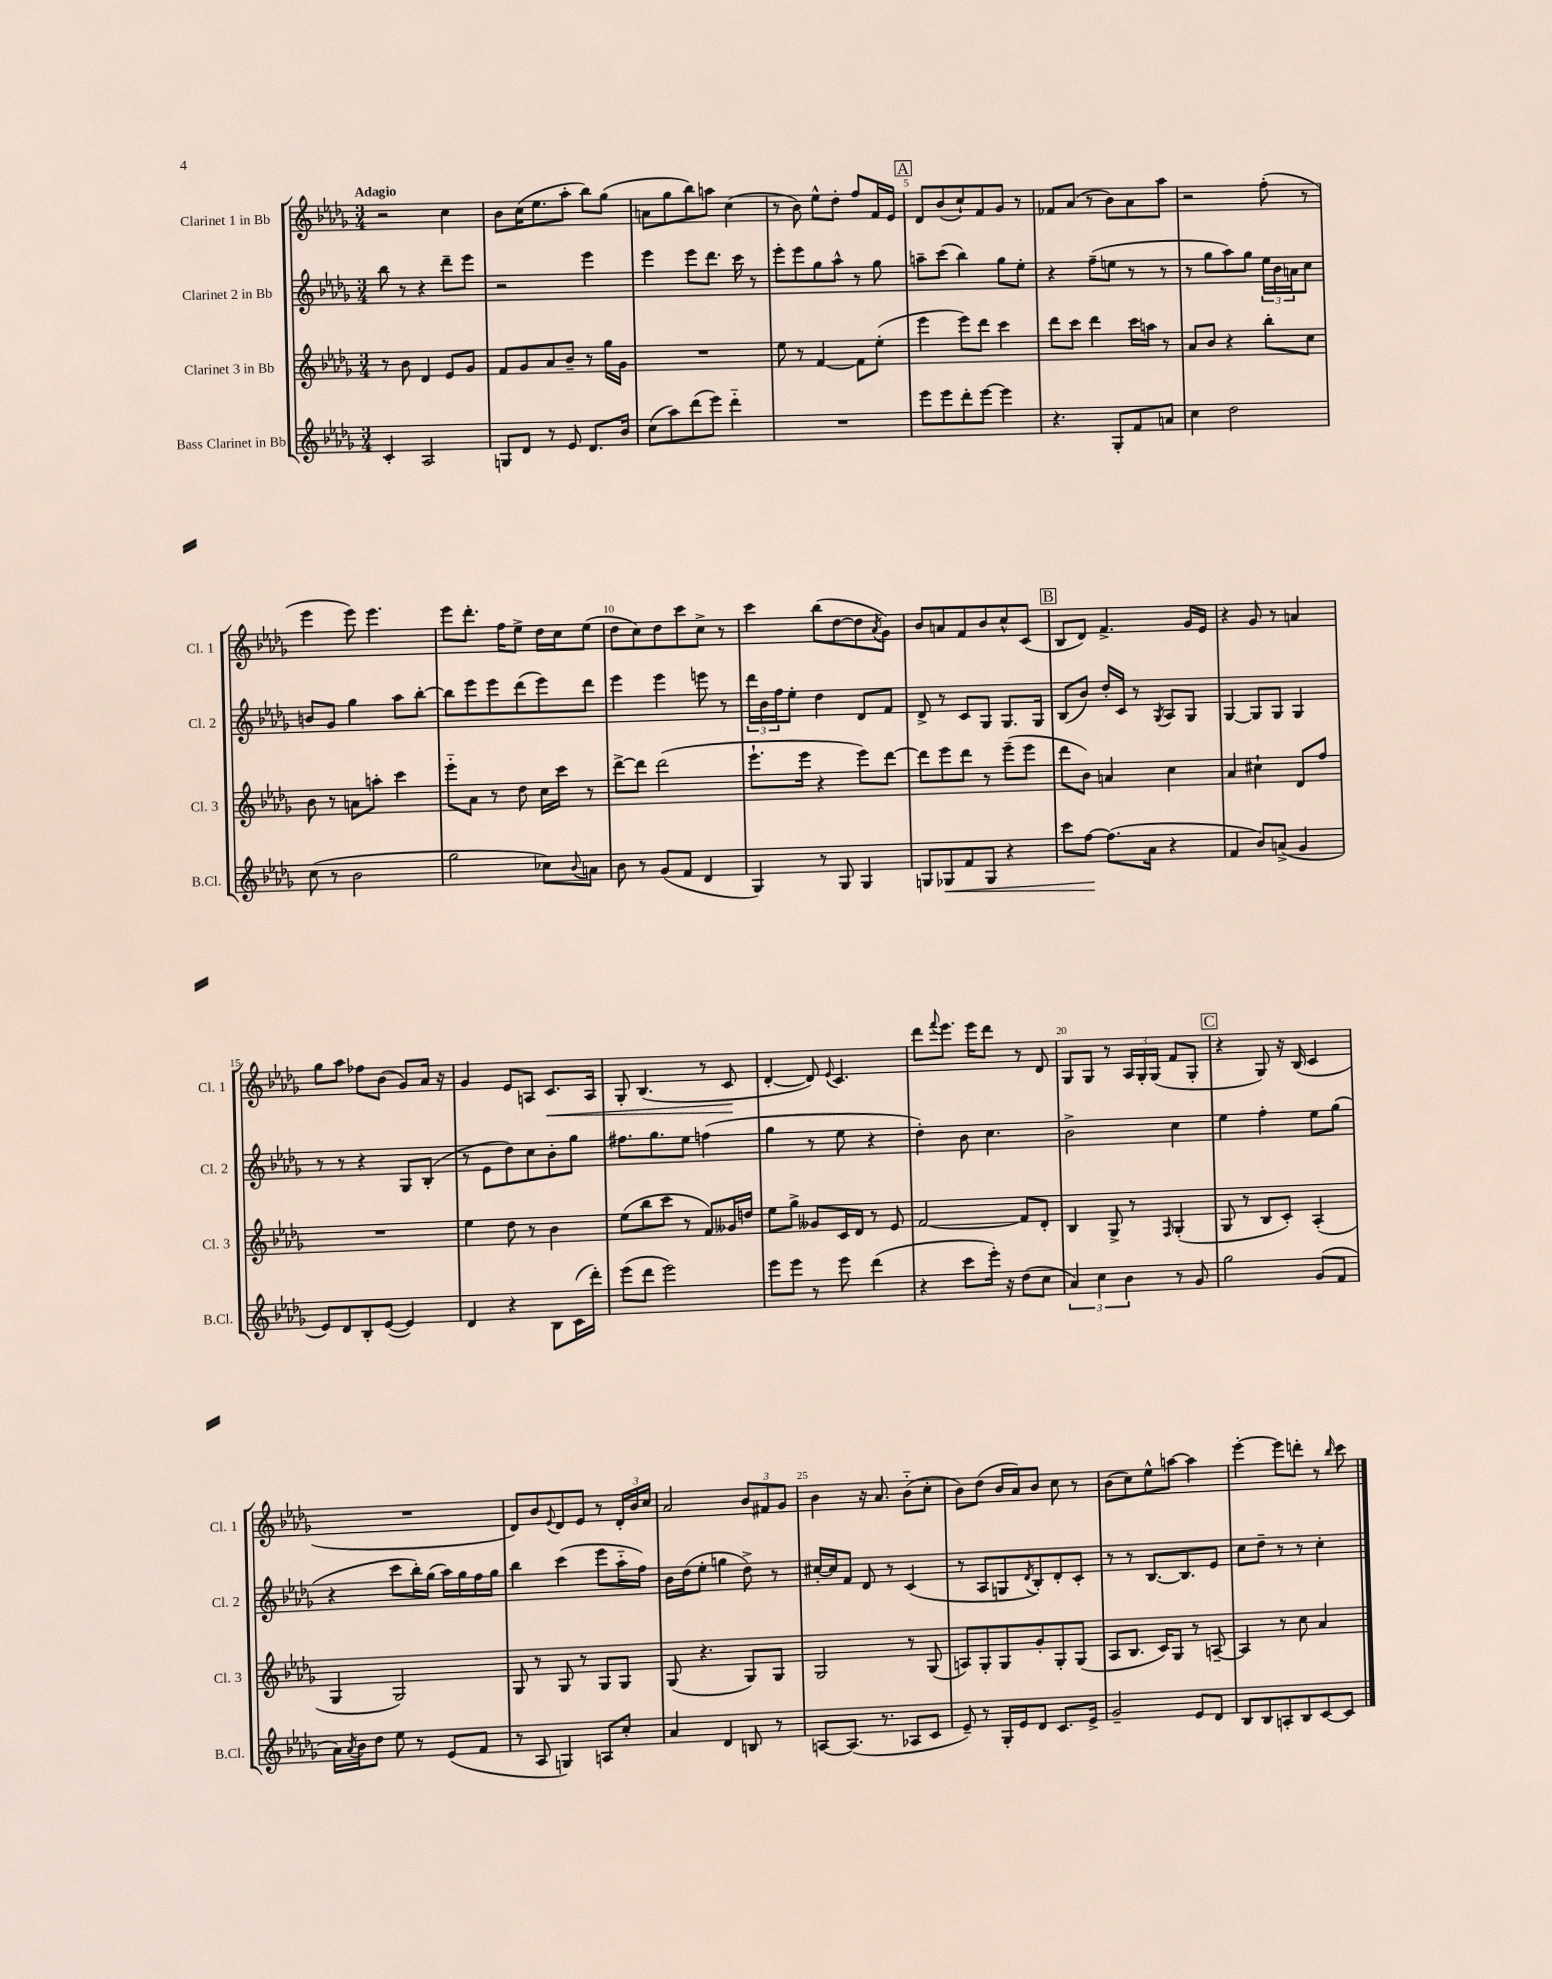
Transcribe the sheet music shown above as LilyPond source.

<<
\new StaffGroup <<
\new Staff = "s0" \with { instrumentName = "Clarinet 1 in Bb" shortInstrumentName = "Cl. 1" } {
    \clef treble \key des \major \numericTimeSignature \time 3/4 \tempo "Adagio"
    r2 c''4 |
    bes'8 c''16( ees''8. aes''8-. bes''8) ges''8( |
    a'8 ges''8 bes''8) a''8 c''4( |
    r8 bes'8) ees''8-^ des''8-. f''8 f'16 ees'16 |
    \mark \markup { \box "A" } des'8 bes'8( c''8-!) f'8 ges'8 r8 |
    fes'8 aes'8( r8 bes'8) aes'8 aes''8 |
    r2 f''8-.( r8 |
    ees'''4 ees'''8) ees'''4. |
    ees'''8 des'''8.-. f''16 ees''8-> des''16 c''16 ees''8( |
    des''8 c''8) des''8 c'''8 c''8-> r8 |
    c'''4 bes''8( des''8~ des''8 \acciaccatura { aes'8 } ges'8) |
    bes'8 a'8 f'8 bes'8 c''8-^ c'8( |
    \mark \markup { \box "B" } bes8 des'8) f'4.-> ges'16 ees'16 |
    r4 ges'8 r8 a'4 |
    ges''8 aes''8 fes''8 bes'8( ges'8) aes'16 r16 |
    ges'4 ees'8 a8 c'8.\< a16 |
    ges8-. bes4.( r8 c'8\! |
    des'4~-. des'8) \appoggiatura { ees'8 } c'4. |
    des'''8 \appoggiatura { f'''8 } ees'''8. ees'''16 des'''8 r8 des'8 |
    ges8 ges8 r8 \tuplet 3/2 { aes16 ges16-. ges16( } f'8 ges8-. |
    \mark \markup { \box "C" } r4 ges8) r16 bes16( c'4 |
    R2. |
    des'8) bes'8 \appoggiatura { ees'8 } des'8 ees'8 r8 \tuplet 3/2 { des'16-. bes'16 c''16 } |
    aes'2 \tuplet 3/2 { bes'8 fis'8 ges'8 } |
    bes'4 r16 aes'8. bes'8-_( c''8-. |
    bes'8) des''8( bes'16 aes'16) bes'8 c''8 r8 |
    bes'8( c''8) ees''8-^ a''8~ a''4 |
    ees'''4~-. ees'''8 d'''8-. r8 \grace { bes''16 } c'''8 \bar "|." |
}
\new Staff = "s1" \with { instrumentName = "Clarinet 2 in Bb" shortInstrumentName = "Cl. 2" } {
    \clef treble \key des \major \numericTimeSignature \time 3/4
    bes''8 r8 r4 des'''8-- ees'''8 |
    r2 ees'''4 |
    ees'''4 ees'''8 des'''8. c'''16 r8 |
    ees'''8-. ees'''8 ges''8 aes''8-^ r8 ges''8 |
    \mark \markup { \box "A" } a''8-- c'''8( bes''4) ges''8 ees''8-. |
    r4 f''8--( e''8 r8 r8 |
    r8 ges''8 aes''8) ges''8 \tuplet 3/2 { ees''16 bes'16 a'16 } c''8 |
    b'8 ges'8 ges''4 aes''8 bes''8~-. |
    bes''8 ees'''8 ees'''8 des'''8( ees'''8) des'''8 |
    ees'''4 ees'''4 e'''8 r8 |
    \tuplet 3/2 { des'''16 bes'16 f''16 } ees''8-. des''4 des'8 f'8 |
    des'8-> r8 c'8 ges8 ges8. ges16 |
    \mark \markup { \box "B" } bes8( bes'8) des''16-. c'16 r8 \acciaccatura { ges8 } aes8 ges8 |
    ges4~ ges8 ges8 ges4 |
    r8 r8 r4 ges8 bes8-.( |
    r8 ees'8 des''8) c''8 bes'8-. ges''8 |
    fis''8. ges''8. ees''8 f''4( |
    ges''4 r8 ees''8 r4 |
    des''4-.) bes'8 c''4. |
    bes'2-> c''4 |
    \mark \markup { \box "C" } ees''4 f''4-. ees''8 ges''8( |
    r4 c'''8 bes''16-.) ges''16( aes''16) ges''16 f''16 ges''16 |
    bes''4 c'''4( ees'''8 aes''16-_ f''16) |
    bes'16 des''16( ees''8-. g''4 des''8->) r8 |
    cis''16~-. cis''16 f'8 des'8 r8 c'4( |
    r8 aes8 g8 \acciaccatura { des'8 } bes8-.) des'8-. c'8-. |
    r8 r8 bes8.~ bes8. ees'8 |
    c''8 des''8-- r8 r8 c''4-. \bar "|." |
}
\new Staff = "s2" \with { instrumentName = "Clarinet 3 in Bb" shortInstrumentName = "Cl. 3" } {
    \clef treble \key des \major \numericTimeSignature \time 3/4
    r8 bes'8 des'4 ees'8 ges'8 |
    f'8 ges'8 aes'8 bes'8-- r8 ges''16 ges'16 |
    R2. |
    ees''8 r8 f'4~ f'8 ees''8-.( |
    \mark \markup { \box "A" } ees'''4 ees'''8) des'''8 c'''4 |
    des'''8 c'''8 des'''4 c'''16 a''16 r8 |
    aes'8 bes'8 r4 bes''8-. c''8 |
    bes'8 r8 a'8 a''8-. c'''4 |
    ees'''8-_ aes'8 r8 des''8 c''16 c'''16 r8 |
    des'''8~-> des'''8 des'''2( |
    ees'''8.-! ees'''16 r4 ees'''8) des'''8~ |
    des'''8 ees'''8 des'''8 r8 ees'''8--( ees'''8 |
    \mark \markup { \box "B" } des'''8 bes'8) a'4 c''4 |
    aes'4 cis''4-! des'8 f''8 |
    R2. |
    ees''4 des''8 r8 bes'4 |
    ees''8( bes''8 c'''8 r8 f'8) geses'16 d''16 |
    ees''8 ges''8-> geses'8 c'16 des'16 r8 ees'8 |
    f'2~ f'8 des'8-. |
    bes4 ges8-> r8 \grace { f16 } ges4-.( |
    \mark \markup { \box "C" } ges8 r8 bes8 c'8-.) aes4-.( |
    ges4 ges2) |
    ges8 r8 ges8 r8 ges8 ges8 |
    ges8( r4. ges8) ges8 |
    ges2 r8 ges8( |
    a8) ges8-. ges8 ges'8-. ges8-. ges8( |
    aes8 bes8. c'16) ges8 r8 a8~-- |
    a4 r8 c''8 aes'4 \bar "|." |
}
\new Staff = "s3" \with { instrumentName = "Bass Clarinet in Bb" shortInstrumentName = "B.Cl." } {
    \clef treble \key des \major \numericTimeSignature \time 3/4
    c'4-. aes2 |
    g8 des'8 r8 ees'8 des'8. bes'16 |
    c''8( aes''8) des'''8( ees'''8) des'''4-_ |
    R2. |
    \mark \markup { \box "A" } ees'''8 ees'''8 des'''8-. ees'''8~ ees'''4 |
    r4. ges8-. f'8 a'8 |
    c''4 des''2 |
    c''8( r8 bes'2 |
    ges''2 ces''8) \appoggiatura { bes'8 } a'8 |
    bes'8 r8 ges'8( f'8 des'4 |
    ges4) r8 ges8 ges4 |
    g8 ges8\< f'8 ges8 r4 |
    \mark \markup { \box "B" } c'''8 f''8~\! f''8.( aes'16 r4 |
    f'4 bes'8) a'8->( ges'4 |
    ees'8) des'8 bes8-. ees'8~( ees'4) |
    des'4 r4 bes8 c'16( des'''16-.) |
    ees'''8( des'''8 ees'''2) |
    ees'''8 ees'''8 r8 ees'''8 des'''4( |
    r4 c'''8 ees'''16-.) r16 des''8( c''8 |
    \tuplet 3/2 { aes'4) c''4 bes'4 } r8 ges'8 |
    \mark \markup { \box "C" } ges''2 ges'8( f'8 |
    aes'16) \acciaccatura { aes'8 } bes'16 des''8 ees''8 r8 ees'8( f'8 |
    r8 aes8 g4) a8 c''8-. |
    aes'4 des'4 b8 r8 |
    a8~ a8.( r8. aes8 c'8 |
    ees'8--) r8 ges16-. ees'16 des'8 c'8. ees'16-> |
    ges'2-- ees'8 des'8 |
    bes8 bes8 a8-. bes8 c'8~ c'8 \bar "|." |
}
>>
>>
\layout { \context { \Score \override BarNumber.break-visibility = ##(#f #t #t) barNumberVisibility = #(every-nth-bar-number-visible 5) } }
